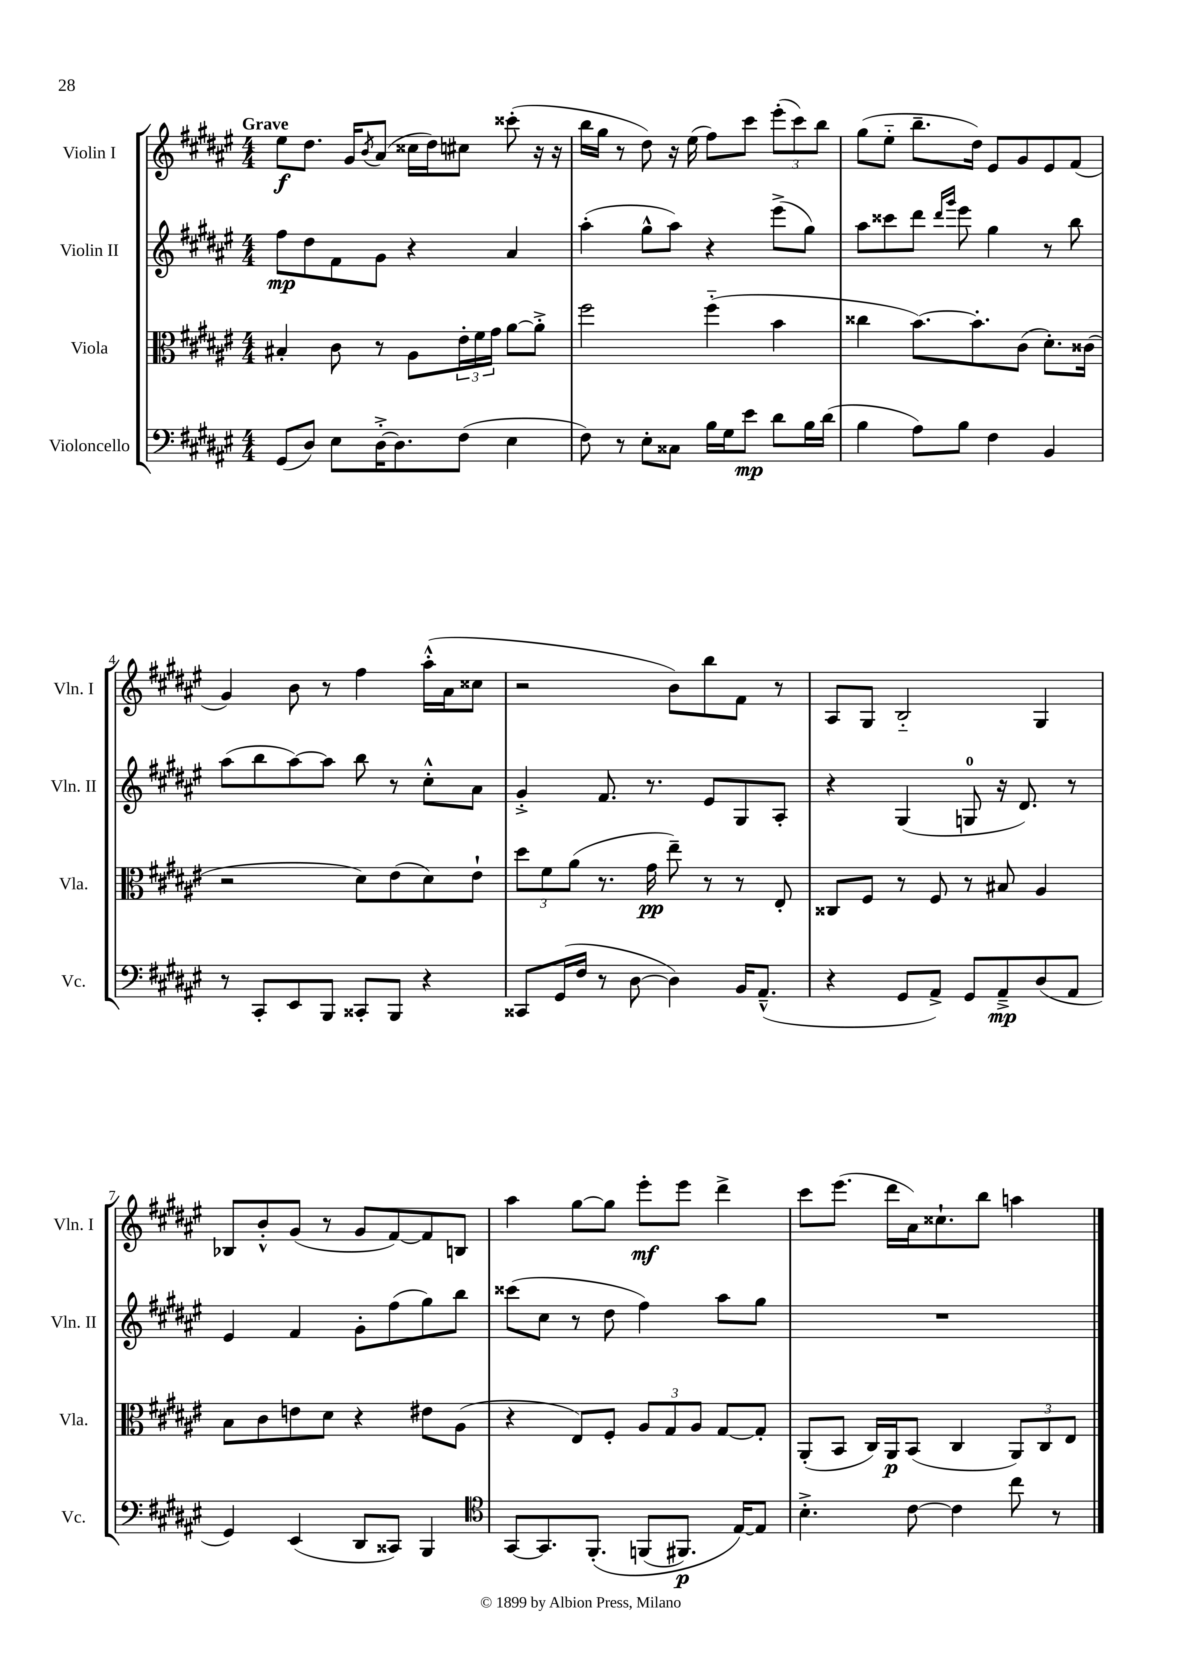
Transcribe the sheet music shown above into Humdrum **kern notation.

**kern	**kern	**kern	**kern
*staff4	*staff3	*staff2	*staff1
*clefF4	*clefC3	*clefG2	*clefG2
*k[f#c#g#d#a#e#]	*k[f#c#g#d#a#e#]	*k[f#c#g#d#a#e#]	*k[f#c#g#d#a#e#]
*M4/4	*M4/4	*M4/4	*M4/4
(8GG#/L	4B#'/	8ff#\L	8ee#\L
8D#/J)	.	8dd#\	8.dd#\J
8E#\L	8c#\	8f#\	.
.	.	.	16g#/LK
.	.	.	8qb/
[16D#'^\K	8r	8g#\J	(8a#/J
8.D#\]	.	.	.
.	8A#\L	4r	16cc##\LL
.	.	.	16dd#\J)
(8F#\J	24e#'\L	.	8cc#\J
.	24f#\	.	.
.	24g#\JJ	.	.
4E#\	[8a#\L	4a#/	(8ccc##'\
.	8a#'^\]J	.	16r
.	.	.	16r
=	=	=	=
8F#\)	2ff#\	(4aa#'\	16bb\LL
.	.	.	16gg#\JJ
8r	.	.	8r
8E#'\L	.	8gg#^^\L	8dd#\)
8C##\J	.	8aa#\J)	16r
.	.	.	(16ee#\
16B\LL	(4ff#'~\	4r	8ff#\L)
16G#\J	.	.	.
8e#\J	.	.	8ccc#\J
8d#\L	4b\	(8eee#^\L	(12eee#'\L
.	.	.	12ccc#\)
16B\L	.	8gg#\J)	.
.	.	.	12bb\J
(16d#\JJ	.	.	.
=	=	=	=
4B\	4cc##\	8aa#\L	(8gg#\L
.	.	8ccc##\	8ee#'~\J
8A#\L)	[8.b\L)	8ddd#\J	8.bb~\L
.	.	16qqddd#/LL	.
.	.	16qqggg#/JJ	.
8B\J	.	8eee#\	.
.	8.b'\]	.	16dd#\Jk)
4F#\	.	4gg#\	8e#/L
.	(8c#\J	.	8g#/
4BB/	8.d#'\L)	8r	8e#/
.	.	8bb\	(8f#/J
.	(16c##\Jk	.	.
=	=	=	=
8r	2r	(8aa#\L	4g#/)
8CC#'/L	.	8bb\	.
8EE#/	.	[8aa#\)	8b\
8BBB/J	.	8aa#\]J	8r
8CC##'/L	8d#\L)	8bb\	4ff#\
8BBB/J	(8e#\	8r	.
4r	8d#\)	8cc#'^^\L	(16aa#'^^\LL
.	.	.	16a#\J
.	8e#`\J	8a#\J	8cc##\J
=	=	=	=
8CC##/L	12dd#\L	4g#'^/	2r
.	12f#\	.	.
(16GG#/L	.	.	.
.	(12a#\J	.	.
16F#/JJ	.	.	.
8r	8.r	8.f#/	.
[8D#\	.	.	.
.	16g#\	8.r	.
4D#\])	8ee#~\)	.	8b\L)
.	8r	8e#/L	8bb\
16BB/LK	8r	8G#/	8f#\J
(8.AA#~^^/J	.	.	.
.	8E#'/	8A#'/J	8r
=	=	=	=
4r	8C##/L	4r	8A#/L
.	8F#/J	.	8G#/J
8GG#/L	8r	(4G#/	2B'~/
8AA#^/J)	8F#/	.	.
8GG#/L	8r	8G/	.
8AA#~^/	8B#/	16r	.
.	.	8.d#/)	.
(8D#/	4A#/	.	4G#/
8AA#/J	.	8r	.
=	=	=	=
4GG#/)	8B\L	4e#/	8B-/L
.	8c#\	.	8b'^^/
(4EE#/	8e\	4f#/	(8g#/J
.	8d#\J	.	8r
8DD#/L	4r	8g#'\L	8g#/L
8CC##/J)	.	(8ff#\	[8f#/)
4BBB/	8e#\L	8gg#\)	8f#/]
.	(8A#\J	8bb\J	8B/J
=	=	=	=
*clefC4	*	*	*
[8GG#/L	4r	(8ccc##\L	4aa#\
8.GG#/]	.	8cc#\J	.
.	8E#/L)	8r	[8gg#\L
&(8.FF#'/J	.	.	.
.	8F#'/J	8dd#\	8gg#\]J
(8FF/L	12A#/L	4ff#\)	8eee#'\L
.	12G#/	.	.
8.FF#/J)	.	.	8eee#\J
.	12A#/J	.	.
.	[8G#/L	8aa#\L	4ddd#^\
[16E#/LK&)	.	.	.
8E#/]J	8G#'/]J	8gg#\J	.
=	=	=	=
4.B'^\	(8AA#'/L	1r	8ccc#\L
.	8BB/J	.	(8.eee#\J
.	16C#/LL)	.	.
.	16AA#/J	.	16ddd#\LL
[8c#\	(8BB/J	.	16a#\J)
.	.	.	8.cc##`\
4c#\]	4C#/	.	.
.	.	.	8bb\J
8cc#\	12AA#/L)	.	4aa\
.	12C#/	.	.
8r	.	.	.
.	12E#/J	.	.
==	==	==	==
*-	*-	*-	*-
